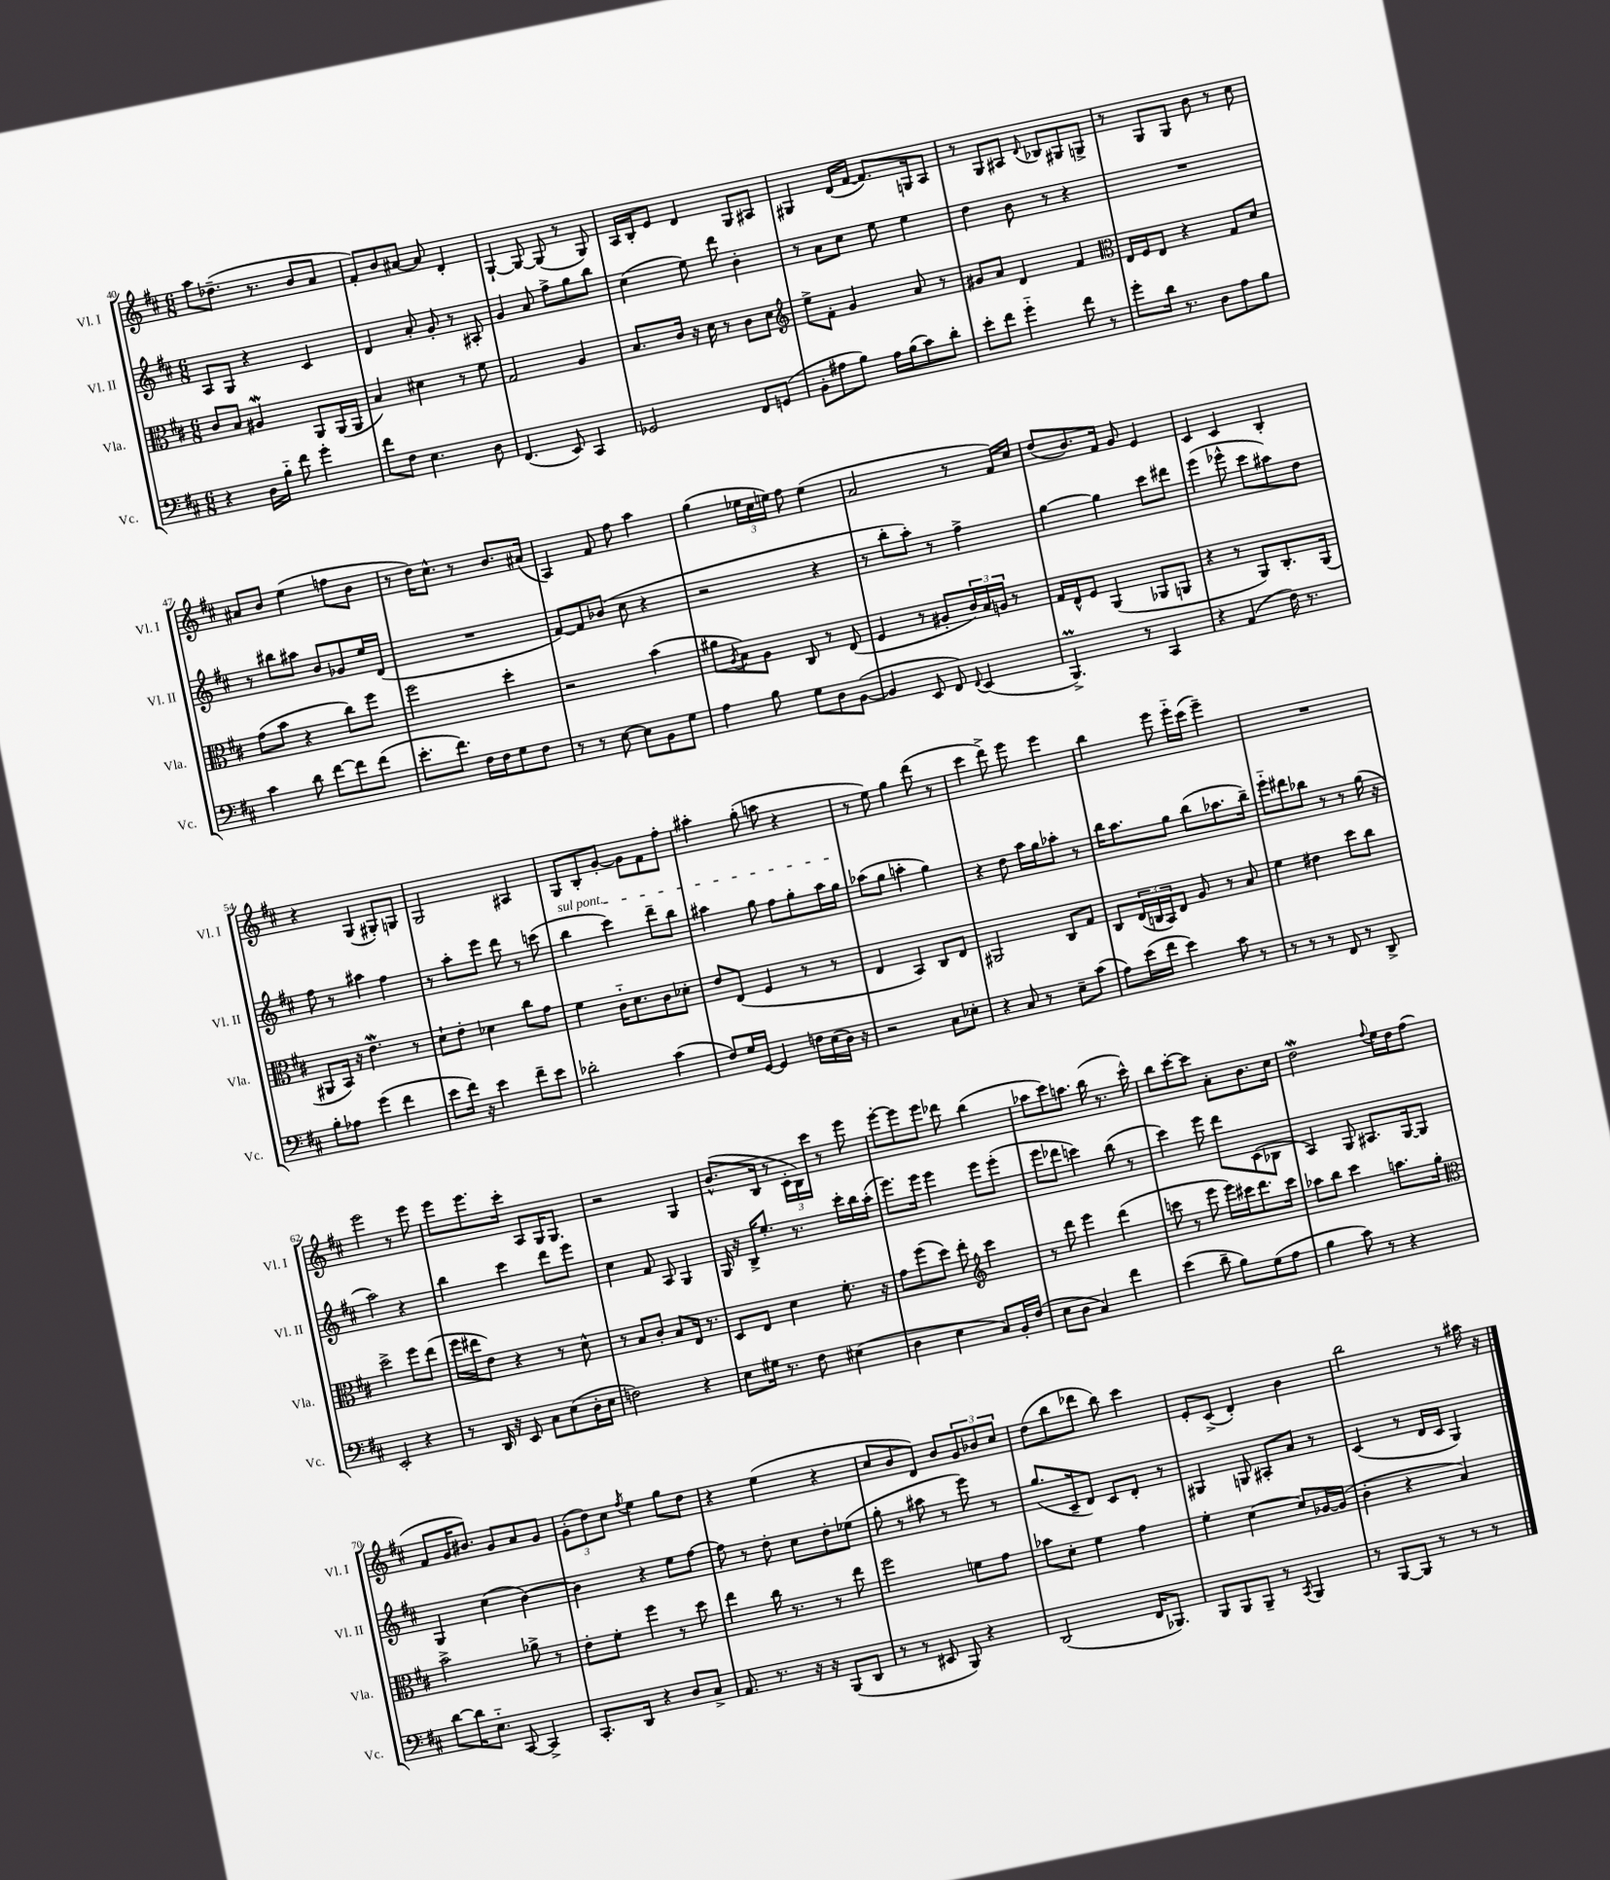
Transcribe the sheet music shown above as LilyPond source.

<<
\new StaffGroup <<
\new Staff = "s0" \with { instrumentName = "Vl. I" shortInstrumentName = "Vl. I" } {
    \clef treble \key d \major \numericTimeSignature \time 6/8
    a''8 des''8.--( r8. b'8 a'8 |
    fis'8-.) b'8 ais'8~ ais'8 d'4-. |
    g4~-! g8~ g8( r8 g8) |
    a16 b16-. e'8 d'4 g8 ais8 |
    gis4 d'16( fis'16~ fis'8.) g16 a8 |
    r8 g8 ais8 \appoggiatura { d'8 } bes8 gis8 g8-> |
    r8 g8 g8 b'8 r8 cis''8 |
    ais'8 b'8 e''4( f''8 b'8 |
    r8 d''16) cis''8.-^ r8 b'8. ais'16( |
    a4) fis'8 fis''8 a''4 |
    g''4( \tuplet 3/2 { ees''16 cis''16 e''16) } fis''8 e''4( |
    a'2 r8 fis'16) cis''16 |
    d''8( b'8.) fis'16 g'8 e'4 |
    cis'4 cis'4 b4-. |
    r4 g4( gis8-.) g8 |
    g2 ais4 |
    g8 b8-. g'8~-. g'8 fis'8 fis''8-. |
    ais''4-. g''8-.( a''8 r4 |
    r8 e''8) g''4 d'''8( r8 |
    cis'''4 d'''8->) e'''8 e'''4 |
    b''4 e'''8 e'''16-_ cis'''16( e'''4--) |
    R2. |
    e'''2 r8 e'''8 |
    e'''8 e'''8. cis'''16-. a8 g16 g8. |
    r2 g4 |
    b'8.-^( b16 r8 \tuplet 3/2 { cis'16-. b16) cis'''16 } r8 e'''8 |
    e'''8~-. e'''8 e'''8 des'''8 b''4( |
    aes''8 cis'''8) a''8. b''16( r8. cis'''16-^) |
    b''8 cis'''8~-. cis'''8 a'8-. b'8. cis''16 |
    d''2\mordent \appoggiatura { fis''8 } e''16 d''16 fis''8( |
    fis'8 g'16 bis'8.) g'8 a'8 g'8 |
    \tuplet 3/2 { g'8-.( d''8) cis''8 } \acciaccatura { fis''8 } e''4 g''8 d''8 |
    r4 e''4( r4 |
    cis''8 b'8 d'8) b'8 \tuplet 3/2 { g'8 bes'8 cis''8 } |
    d''8( b''8 des'''8 b''8) cis'''4 |
    e'8-. cis'8->( d'4-.) b'4 |
    b''2 r8 ais''16 r16 \bar "|." |
}
\new Staff = "s1" \with { instrumentName = "Vl. II" shortInstrumentName = "Vl. II" } {
    \clef treble \key d \major \numericTimeSignature \time 6/8
    a8 g8 r4 cis'4 |
    d'4 a'8-. g'8-. r8 ais8-. |
    g'4 a'8 fis''8-> g''8 b''8 |
    cis''4( e''8) d'''8 b'4-. |
    r8 a'8 cis''8 e''8 e''4 |
    d''4 b'8 r8 r4 |
    R2. |
    r8 bis''8 ais''8 b'8 ges'8 e''16 d'16( |
    R2. |
    fis'8~) fis'8 bes'8( cis''8 r4 |
    r2 r4 |
    r8 b''8-. a''8-.) r8 fis''4-> |
    g''4~ g''4 cis'''8 dis'''8 |
    e'''4( ees'''8-^ cis'''8 ais''8) d''8 |
    fis''8 r8 ais''4 fis''4 |
    r8 a''8-. e'''8 d'''8 r8 c'''8( |
    \once \override TextSpanner.bound-details.left.text = \markup { \italic "sul pont." } b''4\startTextSpan cis'''4) d'''8-- b''8 |
    ais''4 g''8 fis''8 g''8-. ais''16 g''16\stopTextSpan |
    aes''8( g''8 a''4-. g''4) |
    r4 d''8 a''16 g''16 aes''8-. r8 |
    b''16 a''8. g''8 b''8( aes''8. b''16--) |
    e'''8-_ dis'''8 bes''8 r8 r8 g''16( r16 |
    a''2) r4 |
    b''4 cis'''4 d'''8 e'''8 |
    cis''4 fis'8 a8 g4 |
    g16 r16 b16-> e''8.-. r8. cis'''16-. b''16 a''16-.( |
    e'''8.) e'''16 e'''4 e'''8 e'''8-.( |
    e'''8 des'''8 c'''4) b''8( r8 |
    cis'''4) e'''8 d'''8 cis'8( bes8 |
    a4) g8 ais8. g16~ g8 |
    g4 cis''4( b'4~) |
    b'4 r4 e''8 fis''8~ |
    fis''8 r8 d''8-. cis''8 d''8-. ees''8( |
    g''8-. r8 ais''8 r8 e'''8) r8 |
    g''8.( cis'16-- d'8) cis'8 d'8-. r8 |
    gis4 g8 ais8-. a'8 r8 |
    cis'4( r8 d'16 cis'16 g4) \bar "|." |
}
\new Staff = "s2" \with { instrumentName = "Vla." shortInstrumentName = "Vla." } {
    \clef alto \key d \major \numericTimeSignature \time 6/8
    cis'8 b8 ais4\mordent a,8 a,16( a,16 |
    b4) dis'4 r8 fis'8 |
    g2 a4 |
    b8. cis'16 r16 d'16 r8 cis'8 d'8 |
    \clef treble e''8-> fis'8-. g'4 a'8 r8 |
    gis'8 a'8 d'4 fis'4 |
    \clef alto e16 fis16 e8 r4 g8 d'8 |
    g'8( b'8 r4 cis''8) fis''8 |
    fis''2 d''4-. |
    r2 b'4( |
    ais'8 \acciaccatura { a8 } b8) a8 cis8 r8 e8( |
    fis4 r8 ais8-. \tuplet 3/2 { cis'16) b16 a16 } r8 |
    g16 e16-^ fis8 a,4( aes,8 a,8 |
    r4 r8 a,8) cis8.-. a,16( |
    ais,8 b,16) r16 e'4.\mordent r8 |
    d'8-! e'8-. des'4 cis''8 g'8 |
    fis'4 cis'16-_ d'8. cis'8 des'8-. |
    e'8 e8( fis4 r8 r8 |
    e4 b,4) cis8 e8 |
    ais,2 cis8 g8 |
    cis8 \tuplet 3/2 { e16( c16 b,16) } e8 a8 r8 b8 |
    fis'4 eis'4 d''8 cis''8 |
    d''2-> fis''8 e''8( |
    fis''16 eis''16 e'8) r4 r8 d'8-^ |
    r8 b8 cis'8-. b8 e16 r8. |
    d8 e8 d'4 fis'8.-. r16 |
    g'8 fis''8( d''8) e''8-. \clef treble cis'''4 |
    r8 d'''8 e'''4 d'''4( |
    c'''8 r8 e'''8 e'''16) cis'''16 d'''8. cis'''16 |
    aes''8 b''8 cis'''4 a''8. g''16-. |
    \clef alto b'2-> aes'8-> r8 |
    e'8-. fis'8-. fis''4 r8 d''8 |
    e''4 cis''16 r8. r8 e''8 |
    fis''2 f'8 g'8 |
    bes'8 d'8-. fis'4 g'4 |
    fis'4-. d'4~ d'8 aes16~ aes16( |
    cis'4-. r4 b4) \bar "|." |
}
\new Staff = "s3" \with { instrumentName = "Vc." shortInstrumentName = "Vc." } {
    \clef bass \key d \major \numericTimeSignature \time 6/8
    r4 d16 b16-_ fis'8 g'4-. |
    fis'8 fis8 e4. d8 |
    fis,4.( e,8) cis,4 |
    ges,2 fis,8 g,8( |
    b,8-. ais8 b8) ais16 b16( cis'8) d'8-. |
    e'8-. fis'8 g'4-_ fis'8 r8 |
    g'8-. d'16 r8. d8 a8 b8 |
    cis'4 d'8 fis'8~ fis'8 fis'8( |
    e'8.-. fis'8.) fis16 fis16 g8 fis8 |
    r8 r8 e8~ e8 b,8 g8 |
    a4 b8 g8 d8 b,8~( |
    b,4 e,8 fis,8) \appoggiatura { fis,8 } e,4( |
    b,,4.->\prall) r8 cis,4 |
    r4 a,4( fis16) r8. |
    b8-. aes8 g'4( fis'4 |
    e'8 fis'16) r16 e'4 fis'8-- e'8 |
    des'2-. cis'4( |
    fis8) g16 g,16~ g,4 f16 e16( d16) r16 |
    r2 cis8 ees8-. |
    r4 cis8 r8 e8-- cis'8( |
    a8) e'16( fis'16 e'4) cis'8 r8 |
    r8 r8 r8 fis,8 r8 d,8-> |
    e,2-. r4 |
    r8 d,16 r16 e,8 cis8 e8( d16-. e16 |
    f2) r4 |
    e8 gis16 r8. fis8 eis4( |
    d4 e4 cis8) b,16-. fis16( |
    e8 d8 cis4) fis'4 |
    e'4( d'8-- b8) g8( a8 |
    b4 cis'8) r8 r4 |
    d'8~ d'16 e8.-_ cis,8~ cis,4-> |
    cis,8.-. d,16 r4 d8 cis8-> |
    a,8. r8. r16 r16 b,,8( d,8 |
    r8 r8 eis,8 b,,8) r4 |
    d,2( fis,16 bes,,8.) |
    b,,8 b,,8 b,,8-- r8 \acciaccatura { cis,8 } b,,4 |
    r8 b,,8~ b,,8 r8 r8 r8 \bar "|." |
}
>>
>>
\layout { \context { \Score currentBarNumber = #40 } }
